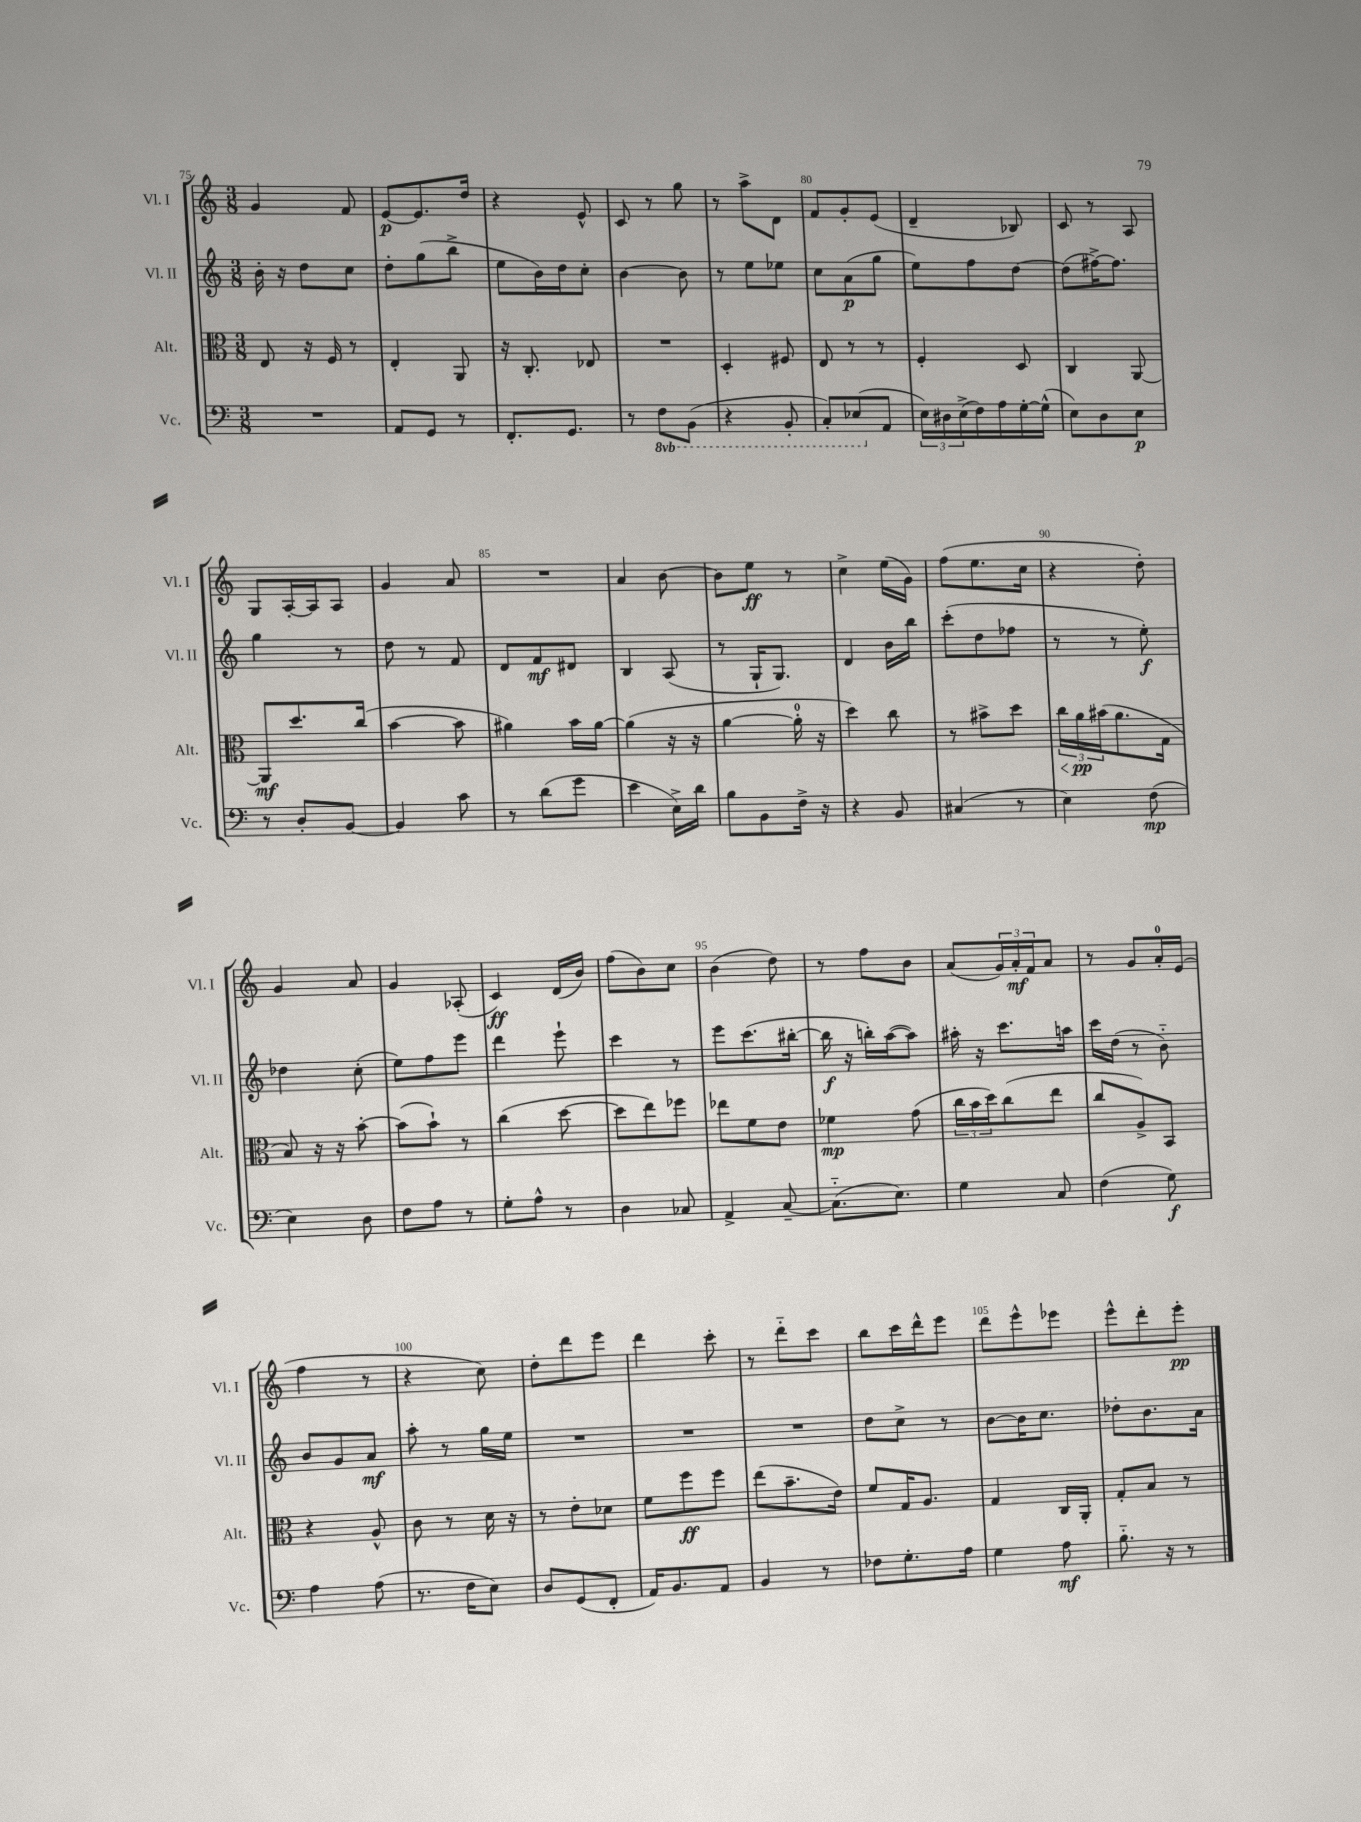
<<
\new StaffGroup <<
\new Staff = "s0" \with { instrumentName = "Vl. I" shortInstrumentName = "Vl. I" } {
    \clef treble \key c \major \numericTimeSignature \time 3/8
    g'4 f'8 |
    e'8~\p e'8. d''16 |
    r4 e'8-^ |
    c'8 r8 g''8 |
    r8 a''8-> d'8 |
    f'8 g'8-. e'8( |
    d'4-- bes8) |
    c'8 r8 a8 |
    g8 a16~-. a16 a8 |
    g'4 a'8 |
    R4. |
    a'4 b'8~ |
    b'8 e''8\ff r8 |
    c''4-> e''16( g'16) |
    f''8( e''8. c''16 |
    r4 d''8-.) |
    g'4 a'8 |
    g'4 aes8-.( |
    c'4\ff) d'16( b'16) |
    f''8( b'8) c''8 |
    b'4( d''8) |
    r8 f''8 b'8 |
    a'8( \tuplet 3/2 { g'16) a'16-.\mf f'16 } a'8 |
    r8 g'8 a'16-0-. e'16( |
    f''4 r8 |
    r4 c''8) |
    d''8-. d'''8 e'''8 |
    d'''4 c'''8-. |
    r8 d'''8-_ c'''8 |
    b''8 c'''16 d'''16-^ e'''8 |
    d'''8 e'''8-^ ees'''8 |
    e'''8-^ d'''8-. e'''8-.\pp \bar "|." |
}
\new Staff = "s1" \with { instrumentName = "Vl. II" shortInstrumentName = "Vl. II" } {
    \clef treble \key c \major \numericTimeSignature \time 3/8
    b'16-. r16 d''8 c''8 |
    d''8-. g''8( b''8-> |
    e''8 b'16) d''16 c''8-. |
    b'4~ b'8 |
    r8 e''8 ees''8 |
    c''8 a'8\p( g''8 |
    e''8) f''8 d''8~ |
    d''8( fis''16~->) fis''8. |
    g''4 r8 |
    d''8 r8 f'8 |
    d'8 f'8\mf dis'8 |
    b4 a8( |
    r8 g16-! g8.) |
    d'4 b'16 b''16 |
    c'''8-.( d''8 fes''8 |
    r8 r8 e''8-.\f) |
    des''4 c''8-.( |
    e''8) f''8 e'''8 |
    d'''4 e'''8-! |
    c'''4 r8 |
    e'''8 c'''8.( bis''16~-. |
    bis''16\f r16 b''16-.) a''16~( a''8) |
    ais''16-. r16 c'''8. a''16 |
    c'''16 d''16( r8 b'8-_) |
    b'8 g'8 a'8\mf |
    a''8-. r8 g''16 e''16 |
    R4. |
    R4. |
    R4. |
    d''8 c''8-> r8 |
    b'8~ b'16 c''8. |
    des''8-. b'8. a'16 \bar "|." |
}
\new Staff = "s2" \with { instrumentName = "Alt." shortInstrumentName = "Alt." } {
    \clef alto \key c \major \numericTimeSignature \time 3/8
    e8 r16 f16 r8 |
    e4-. a,8 |
    r16 c8.-. ees8 |
    R4. |
    d4-. fis8 |
    e8 r8 r8 |
    f4-. d8 |
    c4 a,8~ |
    a,8\mf d''8. c''16( |
    b'4~ b'8 |
    ais'4) b'16 ais'16~ |
    ais'4( r16 r16 |
    a'4~ a'16-0-. r16 |
    d''4) c''8 |
    r8 bis'8-> d''8 |
    \tuplet 3/2 { c''16\< a'16\pp\! bis'16( } a'8. g16 |
    b8) r16 r16 b'8~-. |
    b'8( b'8-!) r8 |
    c''4( d''8~ |
    d''8 e''8) fes''8 |
    ees''8 f'8 e'8 |
    fes'4\mp g'8( |
    \tuplet 3/2 { c''16 b'16 d''16) } c''8( e''8 |
    c''8 a8->) b,8 |
    r4 a8-^ |
    c'8 r8 d'16 r16 |
    r8 e'8-. des'8 |
    f'8 f''8\ff f''8 |
    e''8( b'8.-- e'16) |
    f'8 g16 a8. |
    g4 c16 a,16-. |
    g8-. b8 r8 \bar "|." |
}
\new Staff = "s3" \with { instrumentName = "Vc." shortInstrumentName = "Vc." } {
    \clef bass \key c \major \numericTimeSignature \time 3/8 \set Staff.ottavationMarkups = #ottavation-simple-ordinals
    R4. |
    a,8 g,8 r8 |
    f,8.-. g,8. |
    r8 \ottava #-1 f,8 b,,8( |
    r4 b,,8-. |
    c,8-.) ees,8( \ottava #0 a,8 |
    \tuplet 3/2 { e16) dis16 e16->( } f16) a16 g16~-. g16-^( |
    e8) d8 e8\p |
    r8 d8-. b,8~ |
    b,4 c'8 |
    r8 d'8( g'8 |
    e'4 e16->) d'16 |
    b8 b,8 f16-> r16 |
    r4 b,8 |
    cis4( r8 |
    e4) f8\mp( |
    e4) d8 |
    f8 a8 r8 |
    g8-. a8-^ r8 |
    d4 ces8 |
    a,4-> c8~-- |
    c8.-_( e8.) |
    g4 c8 |
    f4( g8\f) |
    a4 a8( |
    r8. f16 e8) |
    d8 g,8( f,8-. |
    a,16) b,8. a,8 |
    b,4 r8 |
    fes8 g8.-. a16 |
    g4 a8\mf |
    b8.-_ r16 r8 \bar "|." |
}
>>
>>
\layout { \context { \Score currentBarNumber = #75 \override BarNumber.break-visibility = ##(#f #t #t) barNumberVisibility = #(every-nth-bar-number-visible 5) } }
